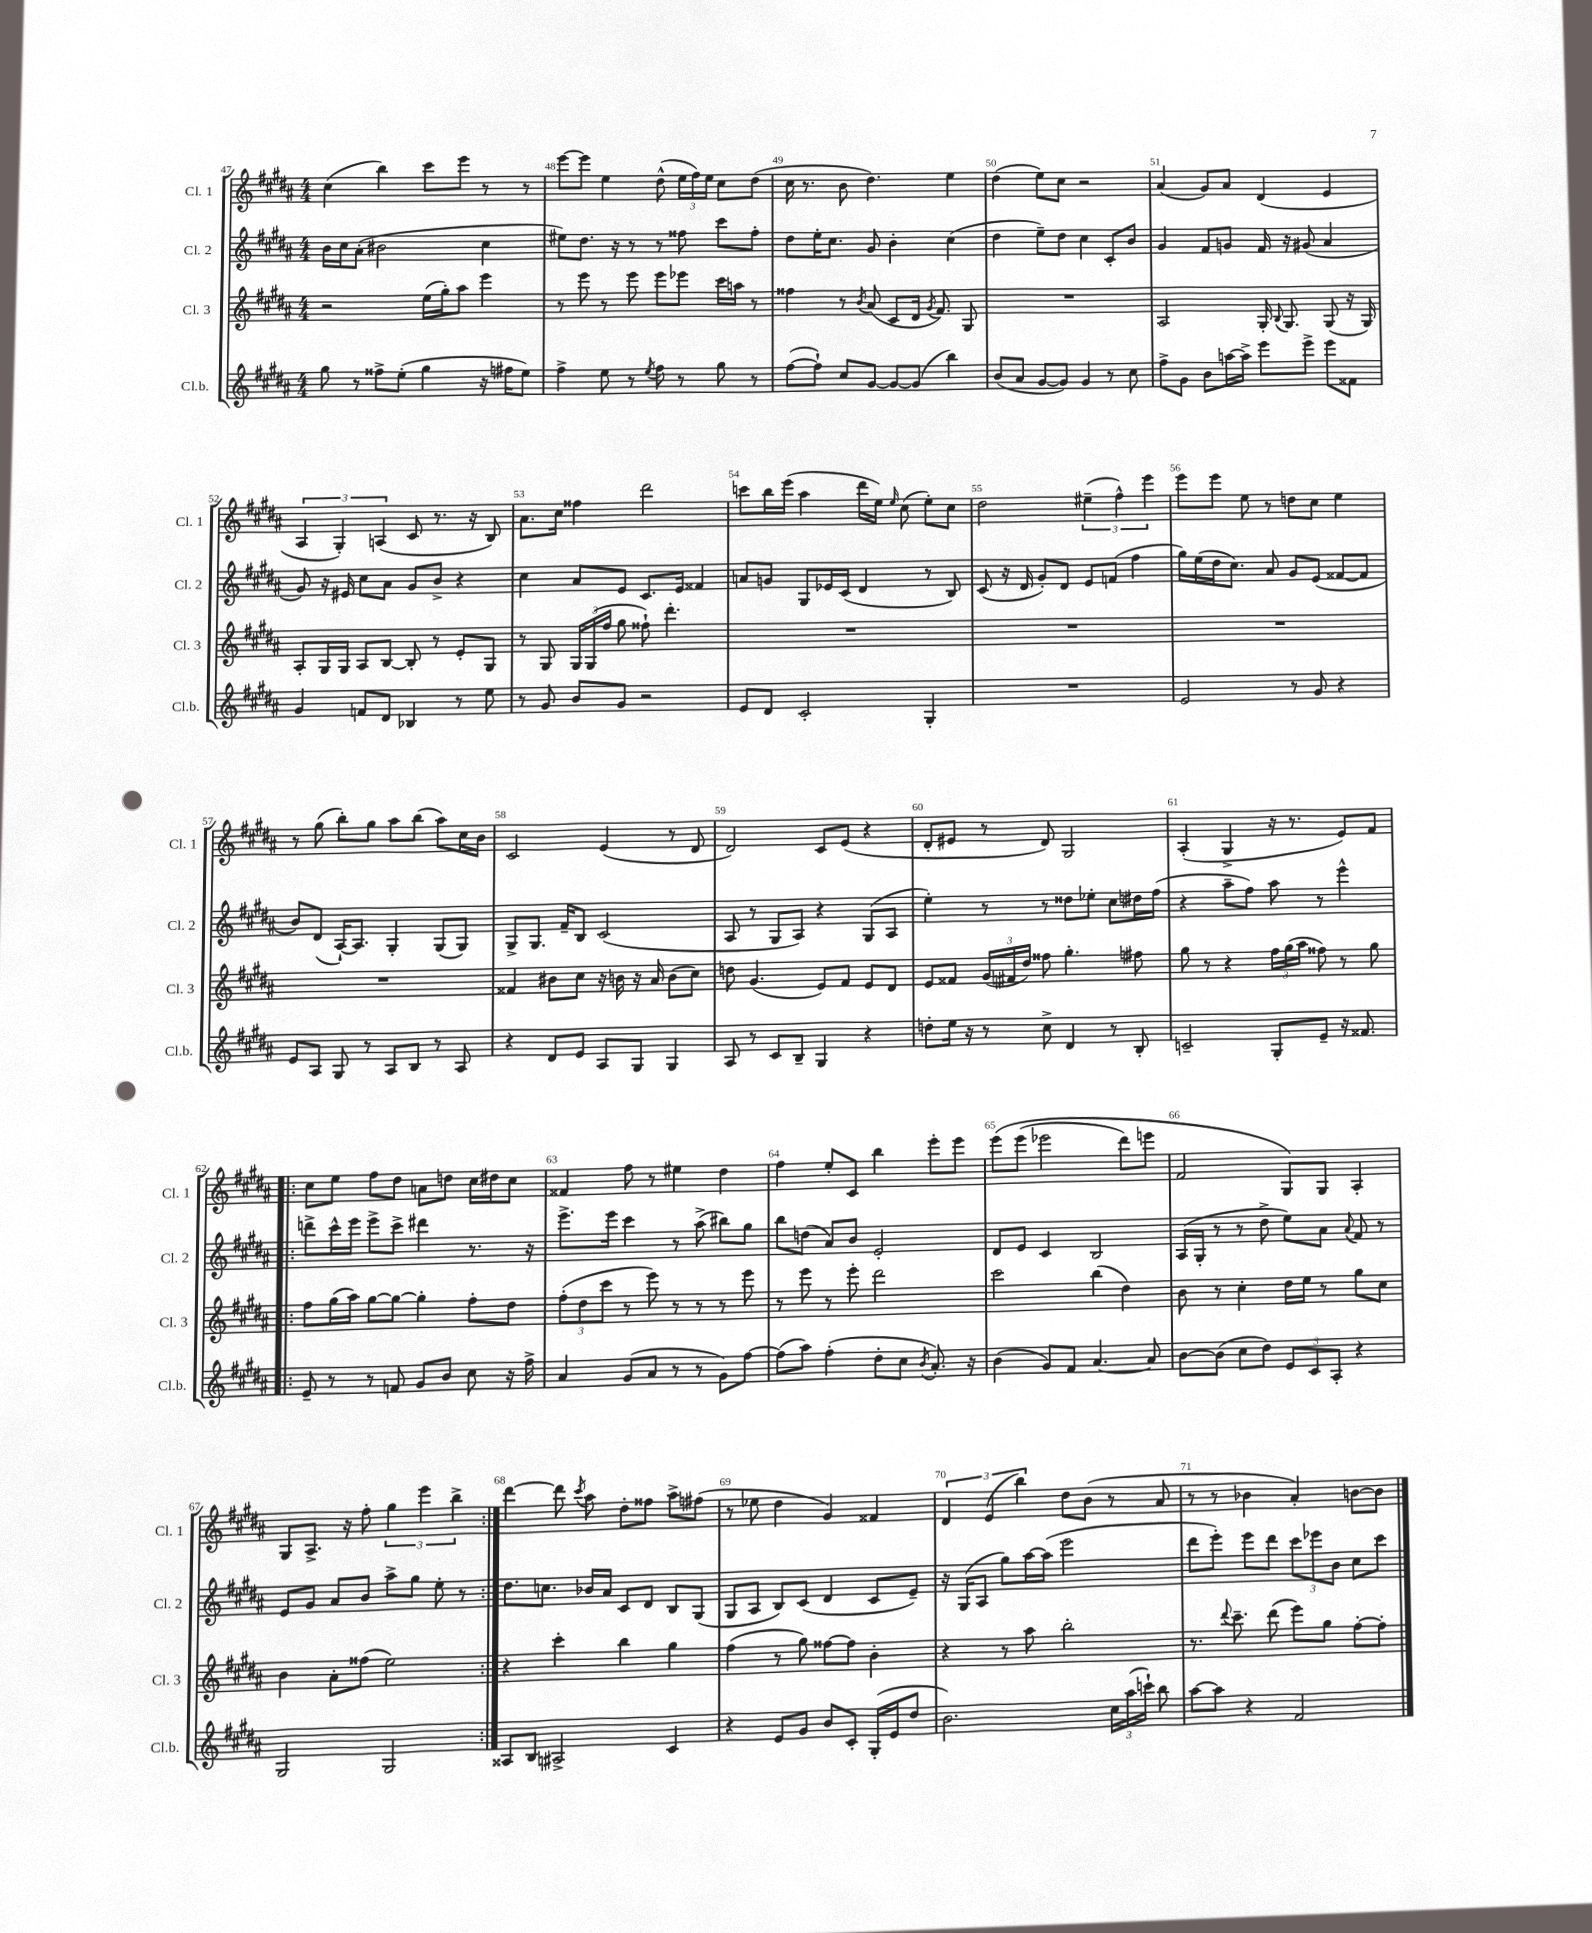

**kern	**kern	**kern	**kern
*part4	*part3	*part2	*part1
*staff4	*staff3	*staff2	*staff1
*I"Cl.b.	*I"Cl. 3	*I"Cl. 2	*I"Cl. 1
*I'Cl.b.	*I'Cl. 3	*I'Cl. 2	*I'Cl. 1
*clefG2	*clefG2	*clefG2	*clefG2
*k[f#c#g#d#a#]	*k[f#c#g#d#a#]	*k[f#c#g#d#a#]	*k[f#c#g#d#a#]
*M4/4	*M4/4	*M4/4	*M4/4
=47	=47	=47	=47
8gg#\	2r	16b\LL	(4cc#\
.	.	16cc#\J	.
8r	.	(8a#'\J	.
8ff##X^\L	.	2b#X\	4bb\)
(8ee'\J	.	.	.
4gg#\	(16ee\LL	.	8ccc#\L
.	16gg#'\J)	.	.
.	8aa#\J	.	8eee\J
16r	4eee\	4cc#\	8r
16ff#X\KL	.	.	.
8ee\J)	.	.	8r
=48	=48	=48	=48
4ff#^\	8r	8ee#X\L)	[8eee\L
.	8eee\	8.dd#\J	8eee\J]
8ee\	8r	.	4ee\
.	.	16r	.
8r	8eee\	8r	.
8qee/	.	.	.
8ff#\	8eee\L	8r	(8dd#^^\
8r	8eee-X\J	8ff##X\	24ee\LL
.	.	.	24ff#\)
.	.	.	24ee\JJ
8gg#\	16ccc#\LL	8ccc#\L	8cc#\L
.	16aan\JJ	.	.
8r	8r	8ff##'\J	(8dd#\J
=49	=49	=49	=49
([8ff#\L	4ff##X\	8dd#\L	16cc#\
.	.	.	8.r
8ff#`\J])	.	16ee'\K	.
.	.	8.cc#\J	.
8cc#/L	8r	.	8b\
.	8qb/	.	.
[8g#/J	(8a#/	8g#/	4.dd#\)
8g#/L_	8c#/L	4b'\	.
(8g#/J]	16d#/Jk	.	.
.	8qg#/	.	.
.	8.f#/)	.	.
4bb\)	.	(4cc#\	4ee\
.	8G#/	.	.
=50	=50	=50	=50
(8b/L	1r	4dd#\	(4dd#\
8a#/J	.	.	.
[8g#/L	.	8ee~\L)	8ee\L)
8g#/J])	.	8dd#\J	8cc#\J
4g#/	.	4cc#\	2r
8r	.	8c#'/L	.
8cc#\	.	8b/J	.
=51	=51	=51	=51
8ff#^\L	2A#/	4g#/	(4a#/
8g#\J	.	.	.
8b\L	.	8f#/L	8g#/L)
[16aan\L	.	8gn/J	8a#/J
16aa^\JJ]	.	.	.
8eee\L	16G#'/	16f#/	(4d#/
.	8qqB/	.	.
.	8.G#/	16r	.
8eee^\J	.	(8g#X/	.
8eee\L	(8G#/	4a#/	4e/
8f##X\J	16r	.	.
.	16G#/)	.	.
!!LO:LB:g=z
=52	=52	=52	=52
4g#/	8A#'/L	8g#/)	6A#/
.	16G#/L	16r	.
.	.	.	6G#'/)
.	16G#/JJ	16e#X/	.
8fn/L	8A#/L	8cc#\L	.
.	.	.	(6An/
8d#/J	[8B/J	8a#\J	.
4B-X/	8B'/]	8g#/L	8c#/
.	8r	8b^/J	8.r
8r	8e'/L	4r	.
.	.	.	16r
8ee\	8G#/J	.	8B/)
=53	=53	=53	=53
8r	8r	4cc#\	8.a#\L
8g#/	8G#/	.	.
.	.	.	16cc#\Jk
8b/L	24G#/LL	8a#/L	4ff##X\
.	(24G#/	.	.
.	24ff#/JJ	.	.
8g#/J	8gg#\	8e/J	.
2r	8ff##X`\)	8.c#/L	2ddd#\
.	4.ddd#'\	.	.
.	.	16e/Jk	.
.	.	4f##X/	.
=54	=54	=54	=54
8e/L	1r	8an/L	8cccn\L
8d#/J	.	8gn/J	16bb\L
.	.	.	(16eee\JJ
2c#'/	.	8G#/L	4aa#\
.	.	16e-X/L	.
.	.	(16c#/JJ	.
.	.	4d#/	16ddd#\LL
.	.	.	16ee\JJ)
.	.	.	16qqee/
.	.	.	(8cc#\
4G#'/	.	8r	8ee'\L)
.	.	8B/)	8cc#\J
=55	=55	=55	=55
1r	1r	(8c#/	2dd#\
.	.	16r	.
.	.	16d#/	.
.	.	8g#'/L)	.
.	.	8d#/J	.
.	.	8e/L	(6ee#X~\
.	.	(8fn/J	.
.	.	.	6ff#^^\)
.	.	4ff#\	.
.	.	.	6eee\
=56	=56	=56	=56
2e/	1r	16gg#\LL)	8eee\L
.	.	(16ee\	.
.	.	16dd#\J	8eee\J
.	.	8.cc#\J)	.
.	.	.	8ee\
.	.	8a#/	8r
8r	.	8g#/L	8ddn\L
8g#/	.	(8e/J	8cc#\J
4r	.	[8f##X/L	4ee\
.	.	8f##/J]	.
!!LO:LB:g=z
=57	=57	=57	=57
8e/L	1r	8b/L)	8r
8A#/J	.	(8d#/J	(8gg#\
8G#/	.	[16A#`/KL)	8bb'\L)
.	.	8.A#/J]	.
8r	.	.	8gg#\J
8A#/L	.	4G#'/	8aa#\L
8B/J	.	.	(8bb\J
8r	.	(8G#/L	8aa#\L)
8A#/	.	8G#/J)	16cc#\L
.	.	.	16b\JJ
=58	=58	=58	=58
4r	4f##X/	8G#^/L	2c#/
.	.	8.G#/J	.
8d#/L	8b#X\L	.	.
.	.	16f#~/KL	.
8e/J	8cc#\J	8B/J	.
8A#/L	16r	(2c#/	(4e/
.	16bn\	.	.
8G#/J	16r	.	.
.	16a#/	.	.
4G#/	(8b\L	.	8r
.	8cc#\J)	.	8d#/
=59	=59	=59	=59
8A#/	8ddn\	8A#/	2d#/)
8r	(4.g#/	8r	.
8c#/L	.	8G#/L	.
8B~/J	.	8A#/J)	.
4G#/	8e/L)	4r	8c#/L
.	8f#/J	.	(8e/J
4r	8e/L	(8G#/L	4r
.	8d#/J	8A#/J	.
=60	=60	=60	=60
8ddn'\L	8e/L	4ee'\)	8d#'/L
16ee\Jk	8f##X/J	.	8e#X/J
16r	.	.	.
8r	(24g#/LL	8r	8r
.	24f#X/	.	.
.	24dd#/JJ)	.	.
8cc#^\	8ff##X\	8r	8d#/)
4d#/	4.gg#'\	8dd##X\L	2G#/
.	.	8ee-X'\J	.
8r	.	8cc#\L	.
8B'/	8ff#X\	16dd#X\L	.
.	.	(16ff#\JJ	.
=61	=61	=61	=61
2cn~/	8gg#\	4r	(4A#'/
.	8r	.	.
.	4r	8aa#~\L	4G#^/
.	.	8ff#\J)	.
8G#'/L	24ff#\LL	8aa#\	16r
.	(24gg#\	.	.
.	.	.	8.r
.	24aa#\JJ	.	.
8e~/J	8ff##X\)	8r	.
16r	8r	4eee^^\	8e/L)
8.f##X/	.	.	.
.	8gg#\	.	8f#/J
!!LO:LB:g=z
=62!|:	=62!|:	=62!|:	=62!|:
8e~/	8ff#\L	8dddn^\L	8cc#\L
8r	(16gg#\L	16ccc#^^\L	8ee\J
.	16aa#\JJ)	16eee\JJ	.
8r	[8gg#\L	8eee^\L	8ff#\L
8fn/	8gg#\J_	8ccc#^\J	8dd#\J
8g#/L	4gg#'\]	4ddd#X\	8an\L
8b/J	.	.	8ddn\J
8cc#\	8ff#'\L	8.r	16cc#\LL
.	.	.	16dd#X\J
16r	8dd#\J	.	8cc#\J
16ff#^\	.	16r	.
=63	=63	=63	=63
4a#/	(12ff#'\L	8.eee^\L	4f##X/
.	12dd#\	.	.
.	12ccc#\J	.	.
.	.	16eee\Jk	.
(8g#/L	8r	4ccc#\	8ff#\
8a#/J	8eee\)	.	8r
8r	8r	8r	4ee#X\
8r	8r	(8aa#^\	.
8g#\L)	8r	8bb#X\L)	4dd#\
[8ff#\J	8eee\	8gg#\J	.
=64	=64	=64	=64
(8ff#\L]	8r	8bb\L	4ff#\
8aa#\J)	8eee\	(8ddn\J	.
(4ff#'\	8r	8a#/L)	8ee'/L
.	8eee'\	8b/J	8c#/J
8dd#'\L	2ddd#\	2e'/	4bb\
8cc#\J	.	.	.
8qb/	.	.	.
8.a#'/)	.	.	8eee'\L
.	.	.	8eee\J
16r	.	.	.
=65	=65	=65	=65
(4b\	2ccc#\	8d#/L	(8eee\L
.	.	8e/J	(8eee\J
8g#/L)	.	4c#/	2eee-X\
8f#/J	.	.	.
[4.a#/	(4bb\	2B/	.
.	4dd#\)	.	8ddd#\L)
8a#/]	.	.	8eeen\J
=66	=66	=66	=66
[8b\L	8b\	(16A#/LL	2f#/
.	.	16G#'/JJ	.
(8b\J]	8r	8r	.
8cc#\L	4cc#'\	8r	.
8dd#\J)	.	8dd#^\	.
12e/L	16dd#\LL	8ee\L)	8G#/L)
.	16ee\JJ	.	.
12c#/	.	.	.
.	8r	8a#\J	8G#/J
12A#'/J	.	.	.
.	.	8qqa#/	.
4r	8gg#\L	8f#/	4A#'/
.	8cc#\J	8r	.
!!LO:LB:g=z
=67	=67	=67	=67
2G#/	4b\	8e/L	8G#/L
.	.	8g#/J	8.A#^/J
.	8a#'\L	8a#/L	.
.	.	.	16r
.	(8ff##X\J	8b/J	8ff#'\
2G#/	2ee\)	8aa#^\L	6gg#\
.	.	8gg#\J	.
.	.	.	6eee\
.	.	8ee'\	.
.	.	.	6bb^\
.	.	8r	.
=68:|!	=68:|!	=68:|!	=68:|!
8A##X/L	4r	8.dd#\L	[4ddd#\
8B/J	.	.	.
.	.	8.ccn\J	.
2A#X^/	4ccc#'\	.	8ddd#\]
.	.	.	8qccc#/
.	.	16b-X/LL	8aa#\
.	.	16a#/JJ	.
.	4bb\	8c#/L	8dd#'\L
.	.	8d#/J	8ff##X\J
4c#/	4gg#\	8B/L	8aa#^\L
.	.	(8G#/J	(8ff#X\J
=69	=69	=69	=69
4r	(4ff#\	8G#/L	8r
.	.	8A#/J	8ee-X\
8e/L	8r	8B/L)	4dd#\
8g#/J	8gg#\)	(8c#/J	.
8b/L	[8ff##X\L	4d#/	4g#/)
8c#'/J	8ff##\J]	.	.
(16G#'/LL	4b'\	8c#/L	4f##X/
16e/J	.	.	.
8dd#/J	.	8e~/J)	.
=70	=70	=70	=70
2.b\)	4r	16r	6d#/
.	.	(16G#/KL	.
.	.	8A#/J	.
.	.	.	(6e/
.	8r	8gg#\L)	.
.	.	.	6bb\)
.	8aa#\	[16aa#\L	.
.	.	(16aa#\JJ]	.
.	2bb'\	2eee\	8dd#\L
.	.	.	(8b\J
24cc#\LL	.	.	8r
(24aa#\	.	.	.
24cccn`\JJ)	.	.	.
8bb\	.	.	8a#/
=71	=71	=71	=71
[8aa#\L	8.r	8ddd#\L	8r
8aa#\J]	.	8eee'\J)	8r
.	8qqddd#/	.	.
.	8.ccc#~\	.	.
4r	.	8eee\L	4b-X\
.	(8ddd#\	8ddd#\J	.
2f#/	8eee\L)	12ccc#\L	4a#'/)
.	.	12eee-X\	.
.	8gg#\J	.	.
.	.	12b\J	.
.	[8ff#'\L	8cc#\L	[8bn\L
.	8ff#'\J]	8ccc#\J	8b\J]
==	==	==	==
*-	*-	*-	*-
